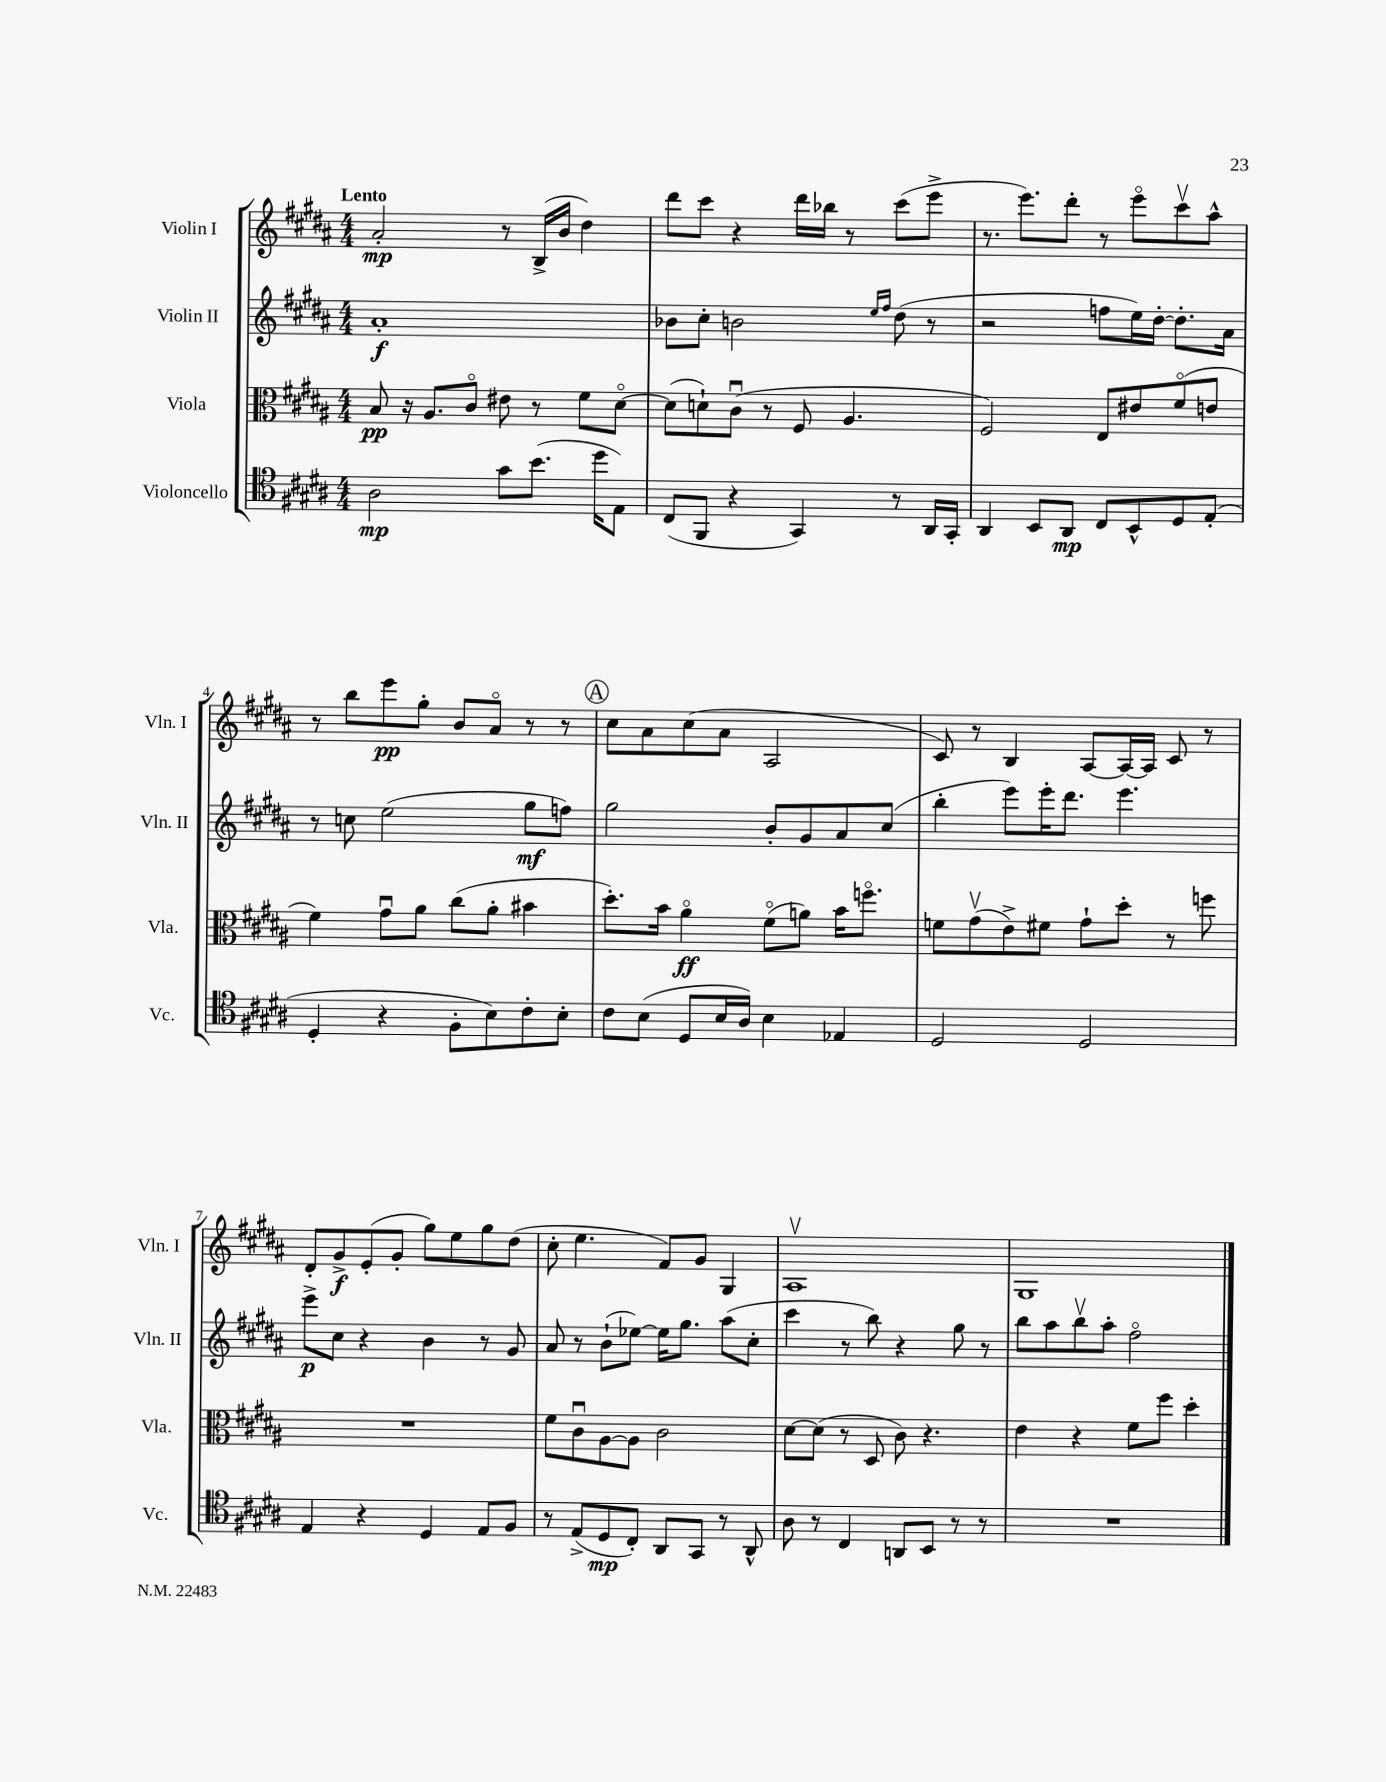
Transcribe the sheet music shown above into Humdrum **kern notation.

**kern	**kern	**kern	**kern
*staff4	*staff3	*staff2	*staff1
*clefC4	*clefC3	*clefG2	*clefG2
*k[f#c#g#d#a#]	*k[f#c#g#d#a#]	*k[f#c#g#d#a#]	*k[f#c#g#d#a#]
*M4/4	*M4/4	*M4/4	*M4/4
2A#	8B	1a#'	2a#'
.	16r	.	.
.	8.A#	.	.
.	8c#o	.	.
8g#	8e#	.	8r
(8.b	8r	.	(16B^
.	.	.	16b
.	8f#	.	4dd#)
16dd#	.	.	.
8E)	[8d#o	.	.
=	=	=	=
(8C#	(8d#]	8b-	8ddd#
8FF#	8d`)	8cc#'	8ccc#
4r	(8c#u	2b	4r
.	8r	.	.
4GG#)	8F#	.	16ddd#
.	.	.	16bb-
.	4.A#	.	8r
.	.	16qqee	.
.	.	16qqff#	.
8r	.	(8dd#	(8ccc#
16AA#	.	8r	8eee^
16GG#'	.	.	.
=	=	=	=
4AA#	2F#)	2r	8.r
.	.	.	8.eee)
8BB	.	.	.
8AA#	.	.	8ddd#'
8C#	8E	8ff	8r
8BB^^	8e#	16ee)	8eeeo
.	.	[16dd#'	.
8D#	(8f#o	8.dd#']	8ccc#v
(8E'	8e	.	8aa#^^
.	.	16a#	.
=	=	=	=
4D#'	4f#)	8r	8r
.	.	8cc	8bb
4r	8g#u	(2ee	8eee
.	8a#	.	8gg#'
8F#'	(8cc#	.	8b
8B)	8a#'	.	8a#o
8c#'	4b#	8gg#	8r
8B'	.	8ff)	8r
=	=	=	=
8c#	8.dd#')	2gg#	8cc#
(8B	.	.	8a#
.	16b	.	.
8D#	4a#o	.	(8cc#
16B	.	.	8a#
16A#)	.	.	.
4B	(8f#o	8b'	2A#
.	8a)	8g#	.
4E-	16b	8a#	.
.	8.ffo	.	.
.	.	(8cc#	.
=	=	=	=
2D#	8f	4bb'	8c#)
.	(8g#v	.	8r
.	8e^)	8eee)	4B
.	8f#	16eee'	.
.	.	8.ddd#	.
2D#	8g#`	.	[8A#
.	8dd#'	4.eee	16A#_
.	.	.	16A#]
.	8r	.	8c#
.	8ff	.	8r
=	=	=	=
4E	1r	8eee^	8d#'
.	.	8cc#	8g#^
4r	.	4r	(8e'
.	.	.	8g#'
4D#	.	4b	8gg#)
.	.	.	8ee
8E	.	8r	8gg#
8F#	.	8g#	(8dd#
=	=	=	=
8r	8f#	8a#	8cc#'
(8E^	8c#u	8r	4.ee
8D#	[8A#	(8b`	.
8C#')	8A#]	[8ee-)	.
8AA#	2c#	16ee-]	8f#)
.	.	8.gg#	.
8GG#	.	.	8g#
8r	.	(8aa#	4G#
8AA#^^	.	8cc#'	.
=	=	=	=
8A#	[8d#	4ccc#	1A#v
8r	(8d#]	.	.
4C#	8r	8r	.
.	8D#	8bb)	.
8AA	8c#)	4r	.
8BB	4.r	.	.
8r	.	8gg#	.
8r	.	8r	.
=	=	=	=
1r	4e	8bb	1G#
.	.	8aa#	.
.	4r	8bbv	.
.	.	8aa#'	.
.	8f#	2ff#o	.
.	8ff#	.	.
.	4dd#'	.	.
==	==	==	==
*-	*-	*-	*-
